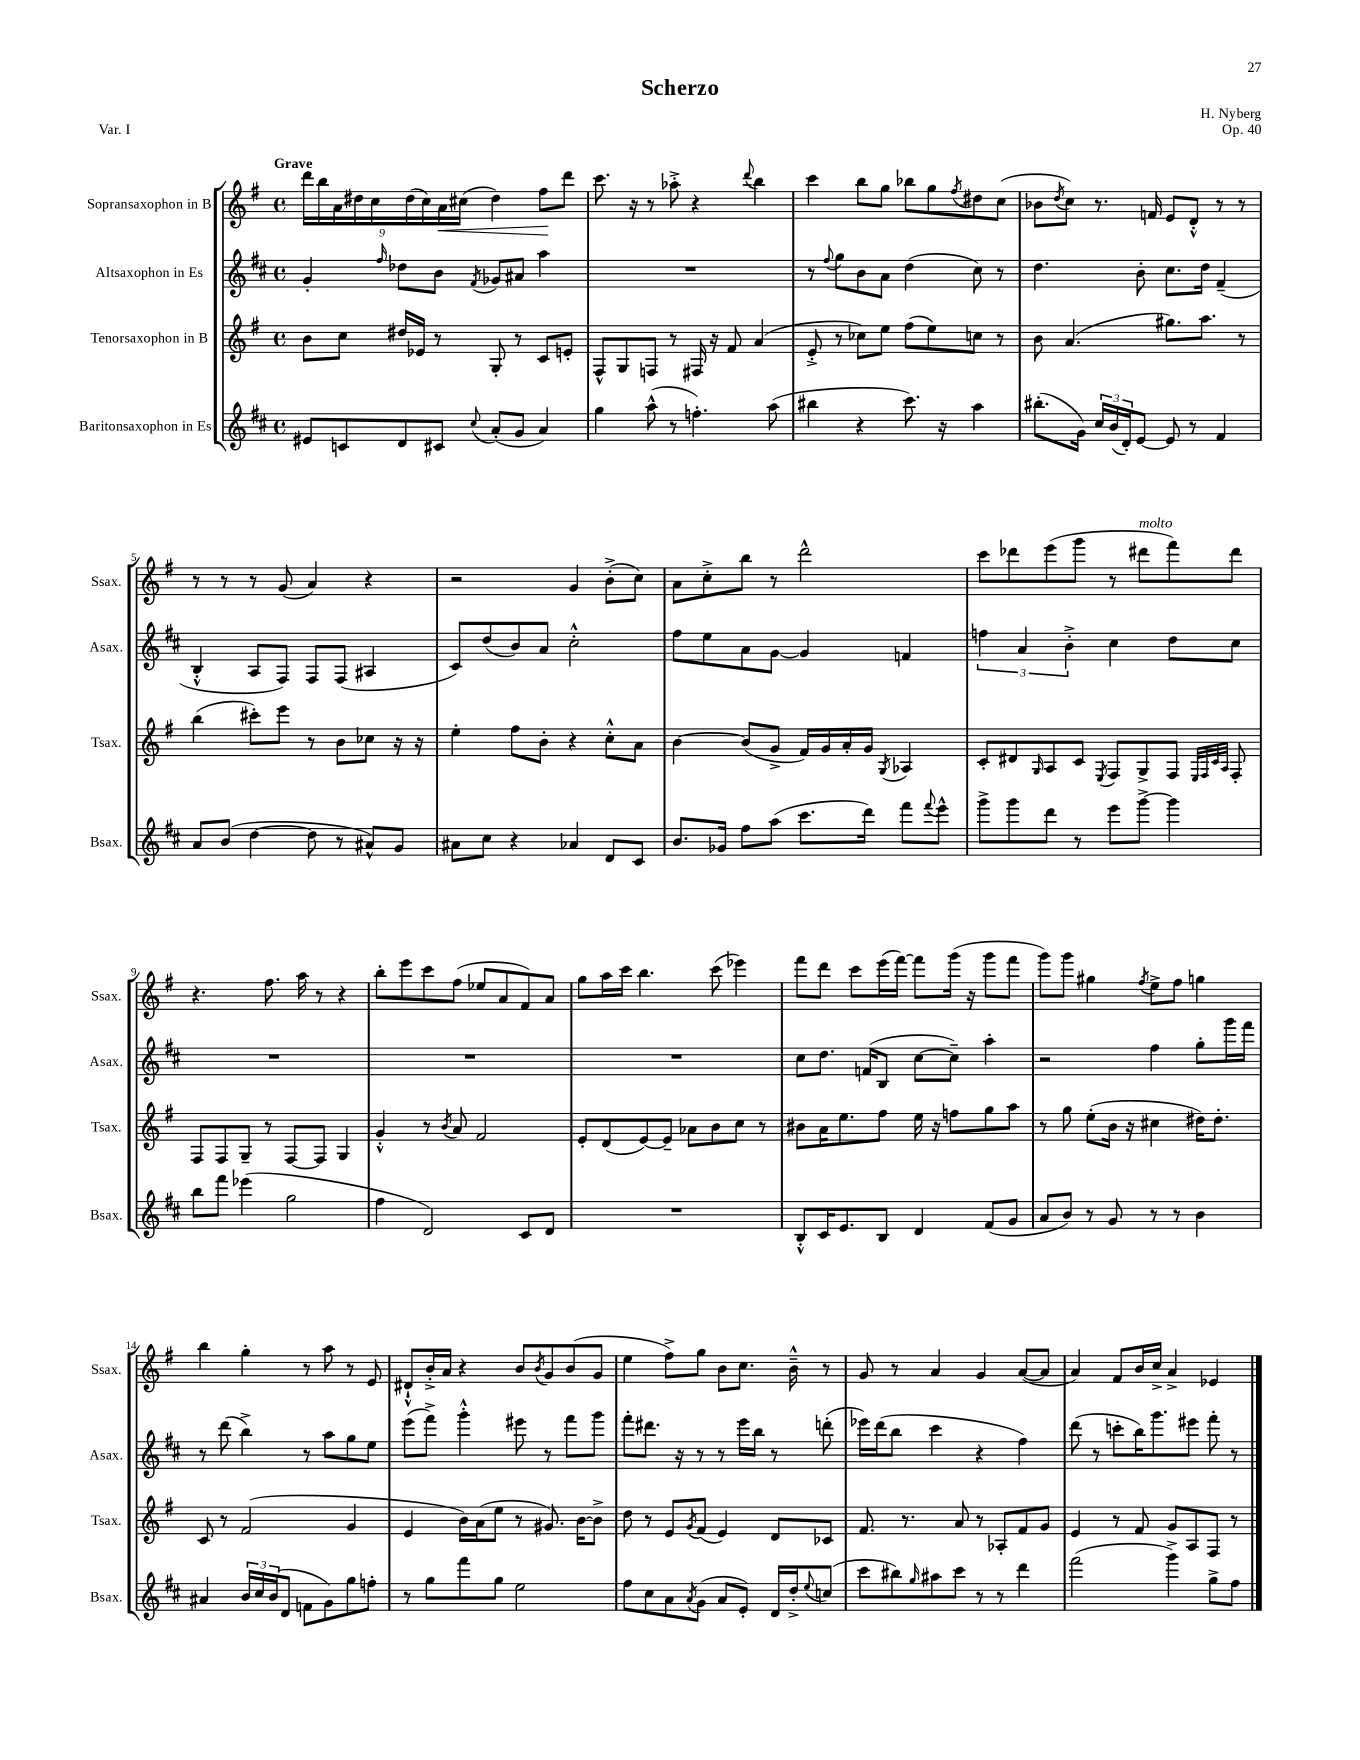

**kern	**kern	**kern	**kern
*staff4	*staff3	*staff2	*staff1
*clefG2	*clefG2	*clefG2	*clefG2
*k[f#c#]	*k[f#]	*k[f#c#]	*k[f#]
*M4/4	*M4/4	*M4/4	*M4/4
*met(c)	*met(c)	*met(c)	*met(c)
8e#/L	8b\L	4g'/	18ddd\LL
.	.	.	18bb\
.	.	.	18a\
8c/	8cc\J	.	.
.	.	.	18dd#\
.	.	.	18cc\
.	.	16qqff#/	.
8d/	16dd#/LL	8dd-\L	.
.	.	.	(18dd#\
.	16e-/JJ	.	.
.	.	.	18cc\)
8c#/J	8r	8b\J	.
.	.	.	18a\
.	.	.	(18cc#\JJ
8qqcc#/	.	8qf#/	.
(8a'/L	8G'/	8g-/L	4dd#\)
8g/J	8r	8a#/J	.
4a/)	8c/L	4aa\	8ff#\L
.	8e'/J	.	8ddd\J
=	=	=	=
4gg\	8F#^^/L	1r	8.ccc\
.	8G/	.	.
.	.	.	16r
(8aa^^\	8F/J	.	8r
8r	8r	.	8aa-'^\
4.ff'\)	16F#/	.	4r
.	16r	.	.
.	8f#/	.	.
.	.	.	8qqddd/
.	(4a/	.	4bb\
(8aa\	.	.	.
=	=	=	=
4bb#\	8e'^/	8r	4ccc\
.	.	8qqff#/	.
.	8r	8gg\L	.
4r	8cc-\L)	8b\	8bb\L
.	8ee\J	8a\J	8gg\J
8.ccc#\)	(8ff#\L	(4dd\	8bb-\L
.	8ee\)	.	8gg\
16r	.	.	.
.	.	.	8qff#/
4aa\	8cc\J	8cc#\)	8dd#\
.	8r	8r	(8cc\J
=	=	=	=
(8.bb#'\L	8b\	4.dd\	8b-\L
.	.	.	8qdd/
.	(4.a/	.	8cc\J)
16g\Jk)	.	.	.
24cc#/LL	.	.	8.r
(24b/	.	.	.
24d'/J)	.	.	.
[8e/J	.	8b'\	.
.	.	.	16f/
8e/]	8.gg#\L)	8.cc#\L	8e/L
8r	.	.	8d'^^/J
.	8.aa\J	16dd\Jk	.
4f#/	.	(4f#~/	8r
.	8r	.	8r
=	=	=	=
8a/L	(4bb\	4B'^^/	8r
(8b/J	.	.	8r
[4dd\	8ccc#'\L)	8A/L	8r
.	8eee\J	8F#/J)	(8g/
8dd\]	8r	8F#/L	4a/)
8r	8b\L	(8F#/J	.
8a#^^/L)	8cc-\J	4A#/	4r
8g/J	16r	.	.
.	16r	.	.
=	=	=	=
8a#\L	4ee'\	8c#/L)	2r
8cc#\J	.	(8dd/	.
4r	8ff#\L	8b/)	.
.	8b'\J	8a/J	.
4a-/	4r	2cc#'^^\	4g/
8d/L	8cc'^^\L	.	(8b'^\L
8c#/J	8a\J	.	8cc\J)
=	=	=	=
8.b/L	[4b\	8ff#\L	8a\L
.	.	8ee\	8cc'^\
16g-/Jk	.	.	.
8ff#\L	(8b/]L	8a\	8bb\J
(8aa\J	8g^/J	[8g\J	8r
8.ccc#\L	16f#/LL)	4g/]	2ddd^^\
.	16g/	.	.
.	16a'/	.	.
16ddd\Jk)	16g/JJ	.	.
.	8qG/	.	.
8fff#\L	4A-/	4f/	.
8qqfff#/	.	.	.
8eee^^\J	.	.	.
=	=	=	=
8ggg^\L	8c'/L	6ff\	8ccc\L
8ggg\	8d#/	.	8ddd-\
.	.	6a/	.
.	16qqG/	.	.
8ddd\J	8A/	.	(8eee\
.	.	6b'^\	.
8r	8c/J	.	8ggg\J
.	8qE/	.	.
8eee\L	8F#/L	4cc#\	8r
[8ggg^\J	8G^/	.	8ddd#\L
4ggg\]	8F#/J	8dd\L	8fff#\)
.	32qqE/LLL	.	.
.	32qqF#/	.	.
.	32qqc/	.	.
.	32qqA/JJJ	.	.
.	8F#'/	8cc#\J	8ddd#\J
=	=	=	=
8bb\L	8F#/L	1r	4.r
8fff#\J	8F#/	.	.
(4eee-\	8G~/J	.	.
.	8r	.	8.ff#\
2gg\	[8F#/L	.	.
.	.	.	16aa\
.	8F#/]J	.	8r
.	4G/	.	4r
=	=	=	=
4ff#\	4g'^^/	1r	8bb'\L
.	.	.	8eee\
2d/)	8r	.	8ccc\
.	8qb/	.	.
.	8a/	.	(8ff#\J
.	2f#/	.	8ee-/L
.	.	.	8a/
8c#/L	.	.	8f#/)
8d/J	.	.	8a/J
=	=	=	=
1r	8e'/L	1r	8gg\L
.	(8d/	.	16aa\L
.	.	.	16ccc\JJ
.	[8e/)	.	4.bb\
.	8e~/]J	.	.
.	8a-\L	.	.
.	8b\	.	(8ccc\
.	8cc\J	.	4eee-\)
.	8r	.	.
=	=	=	=
8B'^^/L	8b#\L	8cc#\L	8fff#\L
16c#/K	16a\K	8.dd\J	8ddd\J
8.e/	8.ee\	.	.
.	.	.	8ccc\L
.	.	(16f/LK	.
8B/J	8ff#\J	8B/J	(16eee\L
.	.	.	[16fff#\JJ)
4d/	16ee\	[8cc#\L	8fff#\]L
.	16r	.	.
.	8ff\L	8cc#~\]J)	(16ggg\Jk
.	.	.	16r
(8f#/L	8gg\	4aa'\	8ggg\L
8g/J	8aa\J	.	8fff#\J
=	=	=	=
8a/L	8r	2r	8ggg\L)
8b/J)	8gg\	.	8ggg\J
8r	(8ee'\L	.	4gg#\
8g/	16b\Jk	.	.
.	16r	.	.
.	.	.	8qff#/
8r	4cc#\	4ff#\	8ee^\L
8r	.	.	8ff#\J
4b\	16dd#\LK)	8gg'\L	4gg\
.	8.dd#'\J	.	.
.	.	16ggg\L	.
.	.	16fff#\JJ	.
=	=	=	=
4a#/	8c/	8r	4bb\
.	8r	(8ddd\	.
24b/LL	(2f#/	4bb^\)	4gg'\
24cc#/	.	.	.
(24b/J	.	.	.
8d/J	.	.	.
8f\L	.	8r	8r
8g\)	.	8aa\L	8aa\
8gg\	4g/	8gg\	8r
8ff'\J	.	8ee\J	8e/
=	=	=	=
8r	4e/	(8eee\L	8d#`^^/L
8gg\L	.	8fff#^\J)	16b'^/L
.	.	.	16a/JJ
8fff#\	16b\LL)	4ggg'^^\	4r
.	(16a\J	.	.
8gg\J	8ee\J	.	.
2ee\	8r	8eee#\	8b/L
.	.	.	8qb/
.	8.g#/)	8r	8g/
.	.	8fff#\L	(8b/
.	[16b\LK	.	.
.	8b^\]J	8ggg\J	8g/J
=	=	=	=
8ff#\L	8dd\	8fff#'\L	4ee\
8cc#\	8r	8.ddd#\J	.
8a\	8e/L	.	8ff#^\L)
.	.	16r	.
8qa/	8qg/	.	.
(8g\J	(8f#/J	8r	8gg\J
8a/L	4e/)	8r	8b\L
8e'/J)	.	16eee\LL	8.cc\J
.	.	16bb\JJ	.
16d/LL	8d/L	8r	.
16dd'^/J	.	.	16b~^^\
8qqee/	.	.	.
(8cc/J	8c-/J	(8ddd'\	8r
=	=	=	=
8ccc#\L	8.f#/	16eee-\LL)	8g/
.	.	(16ddd\J	.
8bb#\)	.	8bb\J	8r
.	8.r	.	.
16qqgg/	.	.	.
8aa#\	.	4ccc#\	4a/
8ccc#\J	8a/	.	.
8r	8r	4r	4g/
8r	8A-'/L	.	.
4ddd\	8f#/	4ff#\)	([8a/L
.	8g/J	.	8a/]J
=	=	=	=
(2fff#\	4e/	(8ddd\	4a/)
.	.	8r	.
.	8r	8ccc'\L	8f#/L
.	8f#/	16bb\K)	16b/L
.	.	8.ggg\	16cc^/JJ
4ggg^\)	8g/L	.	4a^/
.	8A/	8eee#\J	.
8gg^\L	8F#/J	8fff#'\	4e-/
8ff#\J	8r	8r	.
==	==	==	==
*-	*-	*-	*-
